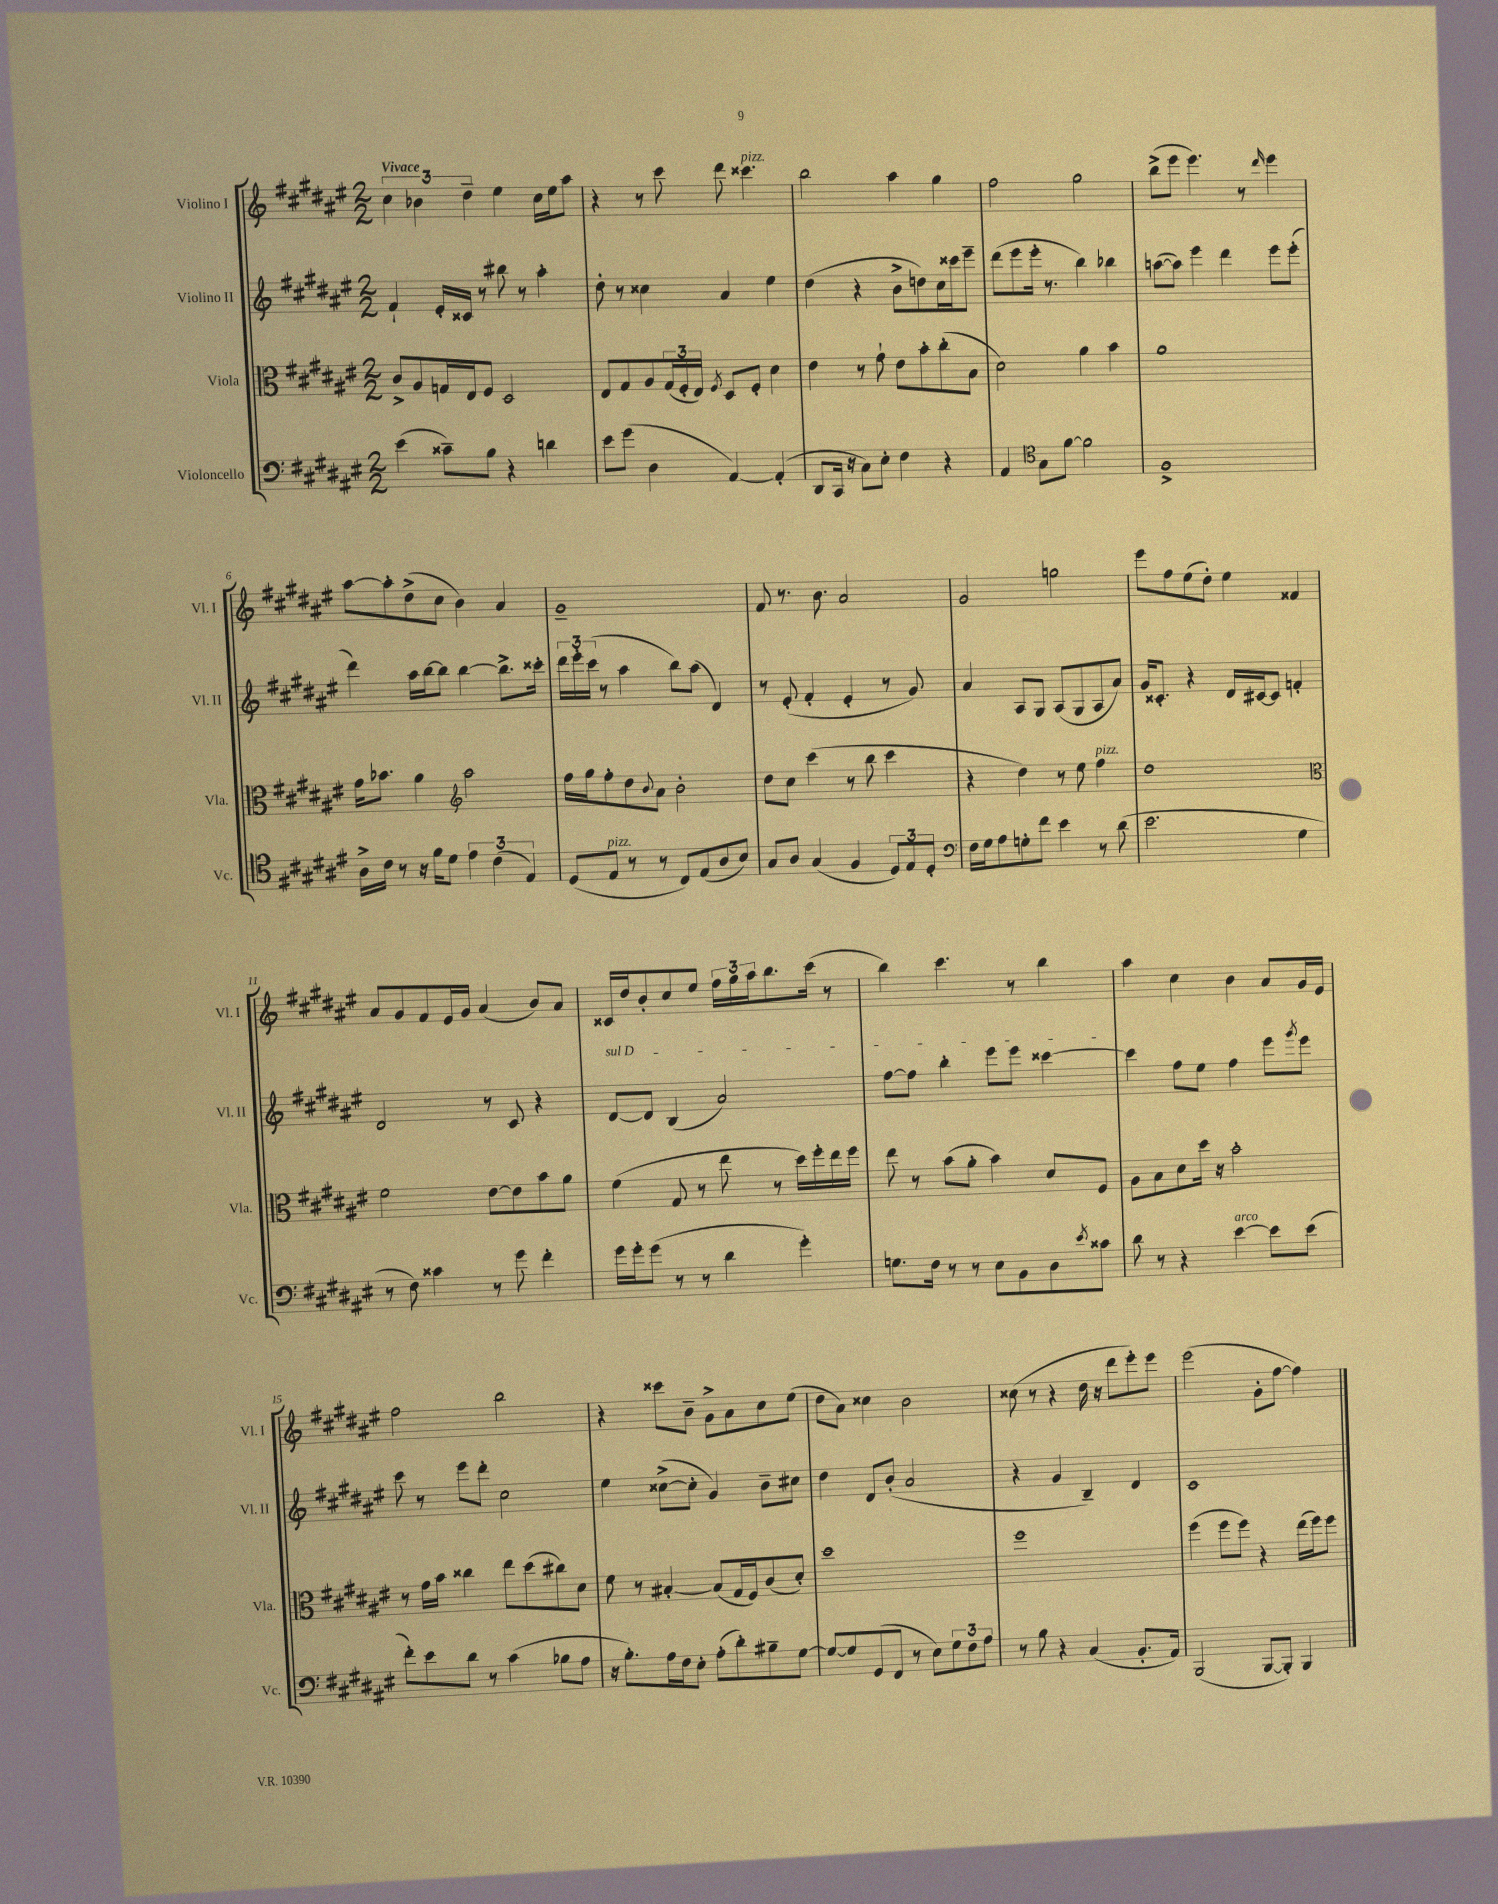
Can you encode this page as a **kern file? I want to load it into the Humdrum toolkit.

**kern	**kern	**kern	**kern
*staff4	*staff3	*staff2	*staff1
*clefF4	*clefC3	*clefG2	*clefG2
*k[f#c#g#d#a#e#]	*k[f#c#g#d#a#e#]	*k[f#c#g#d#a#e#]	*k[f#c#g#d#a#e#]
*M2/2	*M2/2	*M2/2	*M2/2
(4e#	8c#^	4f#`	6cc#
.	8A#	.	.
.	.	.	6b-
8c##~)	16G	16e#'	.
.	16E#	16c##	.
.	.	.	6dd#~
8B	8F#	8r	.
4r	2D#	8bb#	4ee#
.	.	8r	.
4d	.	4aa#'	16cc#
.	.	.	16ee#
.	.	.	8aa#
=	=	=	=
8e#	8E#	8dd#'	4r
(8g#	8G#	8r	.
4D#	8A#	4cc##	8r
.	(24G#	.	8ccc#
.	24F#'	.	.
.	24E#)	.	.
.	8qF#	.	.
[4AA#)	8D#	4a#	8ddd#
.	8F#'	.	4.ccc##
(4AA#']	4d#	4ee#	.
=	=	=	=
8DD#	4e#	(4dd#	2bb
16CC#	.	.	.
16r	.	.	.
8C#)	8r	4r	.
8E#'	8g#`	.	.
4F#	8e#	8b^	4aa#
.	8b'	8dd)	.
4r	(8cc#'	16cc#	4gg#
.	.	16ccc##	.
.	8B	8eee#~	.
=	=	=	=
4AA#	2d#)	(8ddd#	2ff#
.	.	8eee#	.
*clefC4	*	*	*
8G#	.	16eee#'	.
.	.	8.r	.
[8f#	.	.	.
2f#]	4a#	4bb)	2gg#
.	4b	4bb-	.
=	=	=	=
1F#^	1a#	([8aa	(8bb^
.	.	8aa])	8eee#
.	.	4eee#	4.eee#)
.	.	4ddd#	.
.	.	.	8r
.	.	.	16qqddd#
.	.	8eee#	4eee#
.	.	(8eee#'	.
=	=	=	=
16A#^	16g#	4ddd#)	[8aa#
16c#	8.b-	.	.
8r	.	.	8aa#']
16r	4a#	16aa#	(8dd#^
16f#	.	[16bb	.
8d#	.	8bb]	8cc#
*	*clefG2	*	*
6e#	2aa#	[4bb	4b)
(6c#	.	.	.
.	.	8.bb^]	4a#
6E#)	.	.	.
.	.	16ccc##'	.
=	=	=	=
(8D#	16ff#	24ddd#	1g#~
.	.	24eee#'	.
.	16gg#	.	.
.	.	(24ccc#	.
8E#	8ff#'	8r	.
8r	8dd#	4aa#	.
.	8qqb	.	.
8r	8a#	.	.
8C#)	2b'	8bb)	.
(8E#	.	(8aa#	.
8A#	.	4d#)	.
8B)	.	.	.
=	=	=	=
8G#	8dd#	8r	8f#
8A#	8cc#	(8e#'	8.r
(4G#	(4ccc#	4f#'	.
.	.	.	8.b
4F#	8r	4e#'	2a#
.	8bb	.	.
12D#)	4ccc#	8r	.
12E#	.	.	.
.	.	8g#)	.
12D#'	.	.	.
=	=	=	=
*clefF4	*	*	*
16F#	4r	4a#	2g#
16G#	.	.	.
8A#	.	.	.
8G'	4dd#)	8A#	.
8f#	.	8G#	.
4e#	8r	(8A#	2gg
.	8ee#	8G#	.
8r	4ff#	8A#	.
(8d#	.	8a#)	.
=	=	=	=
2.e#	1dd#	16g#	8eee#
.	.	8.c##'	.
.	.	.	8ff#
.	.	4r	(8ee#
.	.	.	8dd#')
.	.	16d#	4ee#
.	.	[16c#	.
.	.	8c#]	.
4G#	.	4f'	4f##
=	=	=	=
*	*clefC3	*	*
8r	2f#	2d#	8a#
8F#)	.	.	8g#
4c##	.	.	8f#
.	.	.	16e#
.	.	.	16g#
8r	[8e#	8r	(4a#
8g#	8e#]	8c#	.
4f#'	8b	4r	8b)
.	8a#	.	8a#
=	=	=	=
16g#	(4f#	[8d#	16c##
16g#'	.	.	16dd#
(8g#	.	8d#]	8b'
8r	8G#	(4B	8cc#
8r	8r	.	8ee#
4d#	8ee#	2a#)	24ff#
.	.	.	24gg#
.	.	.	24aa#
.	8r	.	8.bb
4g#')	16dd#)	.	.
.	16ff#'	.	(16ccc#
.	16ee#	.	8r
.	16ff#	.	.
=	=	=	=
8.G	8ee#	[8ff#	4bb)
.	8r	8ff#]	.
16F#	.	.	.
8r	(8b	4bb'	4.ccc#
8r	8a#'	.	.
8E#	4b)	8eee#	.
8BB	.	8eee#	8r
8D#	8d#	[4ccc##	4bb
8qe#	.	.	.
8c##	8F#	.	.
=	=	=	=
8d#	8A#	4ccc##]	4aa#
8r	8B	.	.
4r	8d#	8ff#	4cc#
.	16dd#	8ee#	.
.	16r	.	.
[4e#	2b'	4ff#	4b
8e#]	.	8eee#	8a#
.	.	8qggg#	.
(8e#	.	8eee#	16g#
.	.	.	16e#
=	=	=	=
8f#')	8r	8ccc#	2ff#
8e#	16g#	8r	.
.	16b	.	.
8d#	4cc##	8eee#	.
8r	.	8ddd#'	.
(4c#	8ee#	2cc#	2bb
.	(8dd#	.	.
8B-	8cc#)	.	.
8A#	8d#	.	.
=	=	=	=
16r	8f#	4ee#	4r
8.B')	.	.	.
.	8r	.	.
16A#	[4B#'	([8cc##^	8ccc##
16F#	.	.	.
8E#'	.	8cc##']	8b~
(8A#'	(8B#]	4g#)	8g#^
8d#')	16G#	.	8a#
.	16F#)	.	.
8B#~	(8c#	8b~	8cc#
[8G#	8d#')	8cc#	(8ee#
=	=	=	=
8G#_	1dd#	4dd#	8dd#
8G#]	.	.	8a#)
(8GG#	.	8d#	4cc##
8FF#	.	(8b'	.
8r	.	2a#	2b
8E#)	.	.	.
12G#	.	.	.
12F#	.	.	.
12A#	.	.	.
=	=	=	=
8r	1ff#	4r	(8cc##
8B	.	.	8r
4r	.	4g#	4r
(4C#	.	4B~)	16dd#
.	.	.	16r
.	.	.	8ddd#
8.BB'	.	4d#	8eee#')
.	.	.	8eee#
16AA#)	.	.	.
=	=	=	=
(2BBB	(4ff#	1c#	(2eee#
.	8ff#	.	.
.	8ff#)	.	.
[8BBB	4r	.	8g#'
8BBB'])	.	.	[8ff#
4BBB	(16ee#	.	4ff#])
.	16ff#)	.	.
.	8ff#	.	.
==	==	==	==
*-	*-	*-	*-
